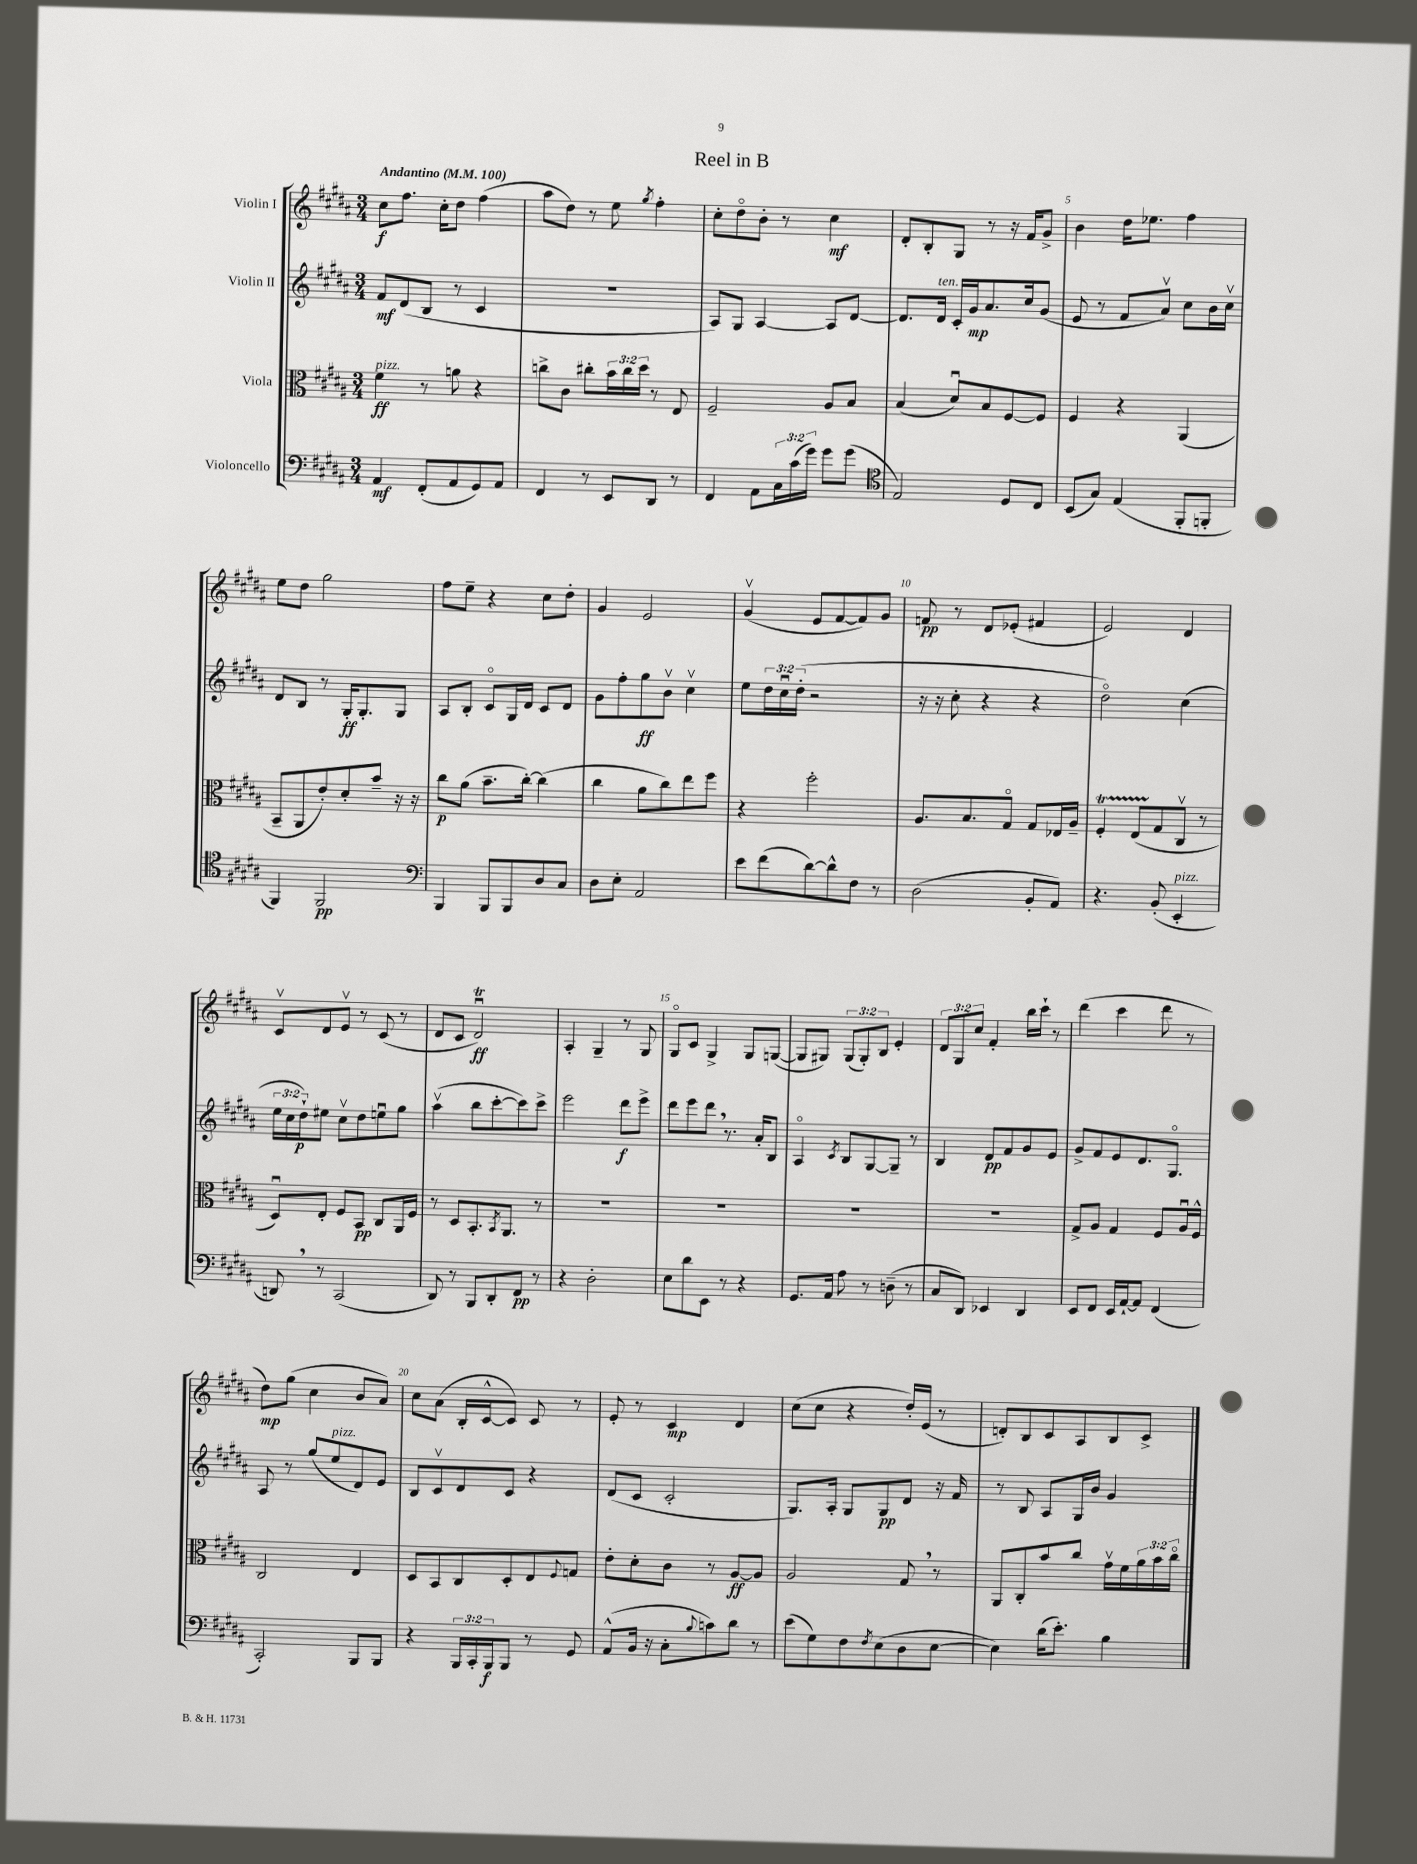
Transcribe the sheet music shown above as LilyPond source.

\header { title = "Reel in B" }
<<
\new StaffGroup <<
\new Staff = "s0" \with { instrumentName = "Violin I" } {
    \clef treble \key b \major \numericTimeSignature \time 3/4 \override Staff.TupletNumber.text = #tuplet-number::calc-fraction-text \tempo "Andantino" 4 = 100
    cis''8\f fis''8. cis''16-. dis''8 fis''4( |
    ais''8 dis''8) r8 e''8 \acciaccatura { gis''8 } fis''4-. |
    cis''8-. dis''8\flageolet b'8-. r8 cis''4\mf |
    dis'8-. b8-. gis8 r8 r16 fis'16 gis'8-> |
    b'4 dis''16 ees''8. fis''4 |
    e''8 dis''8 gis''2 |
    fis''8 e''8-- r4 cis''8 dis''8-. |
    gis'4 e'2 |
    gis'4\upbow( e'8 fis'8~ fis'8) gis'8 |
    f'8\pp r8 dis'8 ees'8-.( fis'4 |
    e'2) dis'4 |
    cis'8\upbow dis'8 e'8\upbow r8 cis'8( r8 |
    dis'8 cis'8 dis'2\downbow\trill\ff) |
    ais4-. gis4-- r8 gis8 |
    gis8\flageolet cis'8 gis4-> gis8 g8~( |
    g8 gis8) \tuplet 3/2 { gis8( gis8-.) b8 } e'4-. |
    \tuplet 3/2 { dis'8 gis8 cis''8 } fis'4-. b''16 cis'''16-! r8 |
    dis'''4( cis'''4 dis'''8 r8 |
    dis''8\mp) gis''8( cis''4 b'8 ais'8) |
    cis''8 ais'8( b16-. cis'16~-^ cis'8) cis'8 r8 |
    e'8-. r8 cis'4\mp dis'4 |
    cis''8( cis''8 r4 dis''16-.) e'16( r8 |
    d'8-.) b8 cis'8 ais8 b8 cis'8-> \bar "|." |
}
\new Staff = "s1" \with { instrumentName = "Violin II" } {
    \clef treble \key b \major \numericTimeSignature \time 3/4 \override Staff.TupletNumber.text = #tuplet-number::calc-fraction-text
    fis'8\mf dis'8( b8 r8 cis'4 |
    R2. |
    ais8) gis8 ais4~ ais8 dis'8~ |
    dis'8. dis'16^\markup { \italic "ten." } cis'16-. gis'16\mp ais'8. cis''16 gis'8( |
    e'8 r8 fis'8 ais'8\upbow) cis''8 b'16 cis''16\upbow |
    dis'8 b8 r8 gis16-.\ff gis8.-. gis8 |
    ais8 b8-. cis'8\flageolet gis16 dis'16 cis'8 dis'8 |
    gis'8 fis''8-. gis''8\ff b'8\upbow cis''4\upbow |
    e''8 \tuplet 3/2 { dis''16 cis''16\downbow dis''16-.( } r2 |
    r16 r16 cis''8-. r4 r4 |
    dis''2\flageolet) cis''4( |
    \tuplet 3/2 { e''16 cis''16 dis''16-!\p) } eis''8 cis''8\upbow dis''8 e''8\downbow gis''8 |
    ais''4\upbow( b''8 cis'''8~-. cis'''8) cis'''8-> |
    e'''2 dis'''8\f e'''8-> |
    dis'''8 e'''8 dis'''8 \breathe r8. ais'16-. b8 |
    ais4\flageolet \acciaccatura { cis'8 } b8 gis8~ gis8-- r8 |
    b4 dis'8\pp fis'8 gis'8 e'8 |
    gis'8-> fis'8 e'8 dis'8. gis8.\flageolet |
    ais8 r8 gis''8( e''8^\markup { \italic "pizz." } dis'8) e'8 |
    b8 cis'8\upbow dis'8 cis'8 r4 |
    dis'8( cis'8 cis'2-. |
    gis8.) ais16-. gis8 gis8\pp dis'8 r16 fis'16 |
    r8 b8 ais8 gis16 b'16 gis'4 \bar "|." |
}
\new Staff = "s2" \with { instrumentName = "Viola" } {
    \clef alto \key b \major \numericTimeSignature \time 3/4 \override Staff.TupletNumber.text = #tuplet-number::calc-fraction-text
    fis'4\ff^\markup { \italic "pizz." } r8 a'8 r4 |
    c''8-> cis'8 cis''8-. \tuplet 3/2 { b'16 cis''16 dis''16 } r8 e8 |
    fis2-- ais8 b8 |
    b4( dis'8\downbow) b8 fis8~ fis8 |
    fis4 r4 ais,4( |
    b,8-- ais,8 e'8-.) dis'8-. b'8-- r16 r16 |
    cis''8\p ais'8( b'8.-- cis''16~-.) cis''4( |
    cis''4 ais'8 cis''8) e''8 fis''8 |
    r4 fis''2-. |
    ais8. b8. gis8\flageolet gis8 ees16 ais16-- |
    fis4-.\startTrillSpan e8( gis8\stopTrillSpan cis8\upbow r8 |
    dis8\downbow) e8-. fis8 b,8\pp cis8 ais,16 fis16 |
    r8 dis8 b,8.-. \acciaccatura { b,8 } ais,8. r8 |
    R2. |
    R2. |
    R2. |
    R2. |
    gis8-> ais8 gis4 fis8 ais16\downbow fis16-^ |
    cis2 e4 |
    dis8 b,8 cis8 dis8-. e8 \appoggiatura { fis8 } g8 |
    e'8-. dis'8-. cis'8 r8 ais8~\ff ais8 |
    ais2 gis8 \breathe r8 |
    ais,8 cis8-. b'8 cis''8 gis'16\upbow fis'16 \tuplet 3/2 { ais'16 b'16 cis''16\flageolet } \bar "|." |
}
\new Staff = "s3" \with { instrumentName = "Violoncello" } {
    \clef bass \key b \major \numericTimeSignature \time 3/4 \override Staff.TupletNumber.text = #tuplet-number::calc-fraction-text
    ais,4\mf fis,8-.( ais,8 gis,8) ais,8 |
    fis,4 r8 e,8 dis,8 r8 |
    fis,4 ais,8 \tuplet 3/2 { cis16 cis'16( gis'16) } gis'8 gis'8( |
    \clef tenor e2) dis8 cis8 |
    b,8( gis8) e4( fis,8-. f,8-. |
    fis,4) fis,2\pp |
    \clef bass b,,4 b,,8 b,,8 dis8 cis8 |
    dis8 e8-. ais,2 |
    e'8 fis'8( dis'8~) dis'8-^ fis8 r8 |
    dis2( b,8-. ais,8) |
    r4. b,8-.( e,4-.^\markup { \italic "pizz." } |
    d,8) \breathe r8 cis,2( |
    dis,8) r8 b,,8 dis,8-. fis,8\pp r8 |
    r4 dis2-. |
    e8 dis'8 e,8 r8 r4 |
    gis,8. ais,16 ais8 r8 d8--( r8 |
    cis8 dis,8) ees,4 dis,4 |
    e,8 fis,8 e,16 ais,16~-! ais,8 fis,4( |
    cis,2-.) b,,8 b,,8 |
    r4 \tuplet 3/2 { b,,16 cis,16-. b,,16\f } b,,8 r8 gis,8 |
    ais,8-^( b,16 r16 cis8-. \appoggiatura { b8 } c'8) dis'8 r8 |
    e'8( gis8) fis8 \acciaccatura { fis8 } e8( dis8 e8~ |
    e4) dis'16( e'8.-.) b4 \bar "|." |
}
>>
>>
\layout { \context { \Score \override BarNumber.break-visibility = ##(#f #t #t) barNumberVisibility = #(every-nth-bar-number-visible 5) } }
